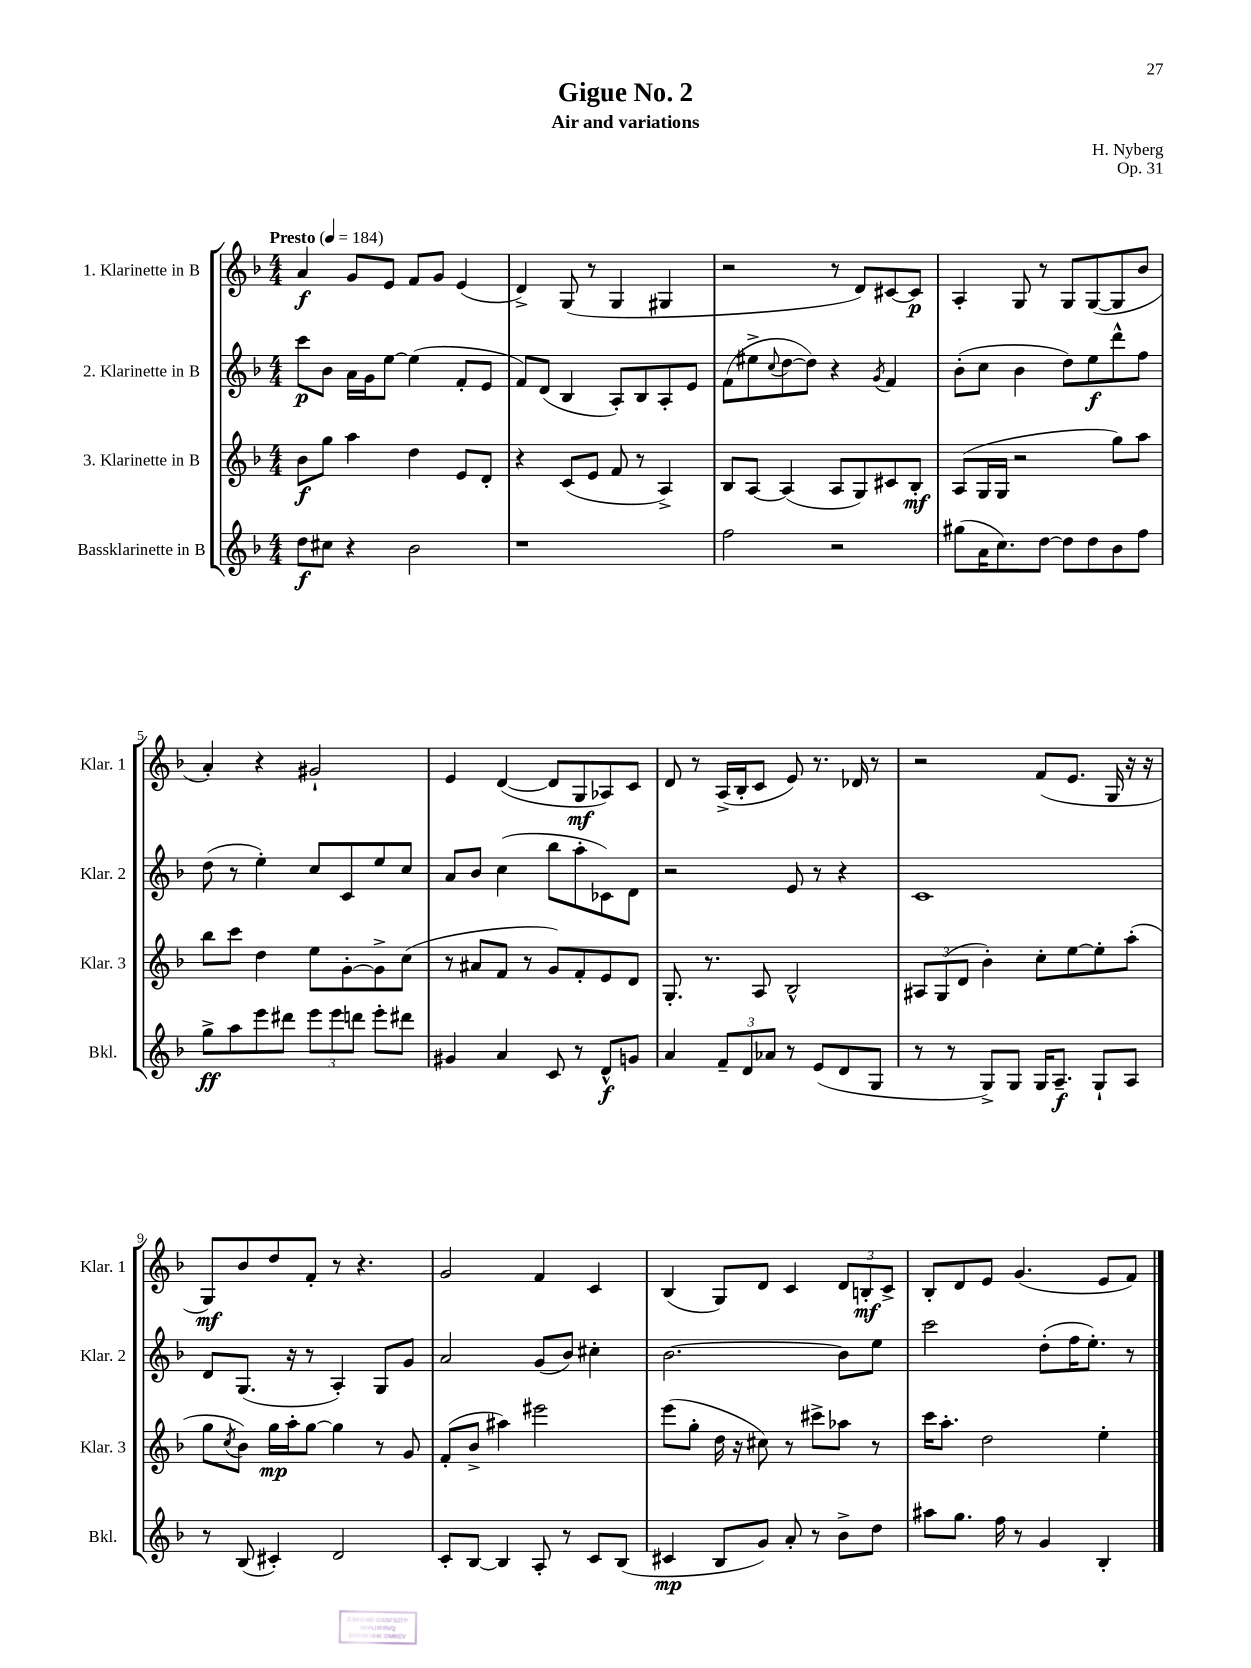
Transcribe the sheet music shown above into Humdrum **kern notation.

**kern	**kern	**kern	**kern
*staff4	*staff3	*staff2	*staff1
*clefG2	*clefG2	*clefG2	*clefG2
*k[b-]	*k[b-]	*k[b-]	*k[b-]
*M4/4	*M4/4	*M4/4	*M4/4
*MM184	*MM184	*MM184	*MM184
8dd	8b-	8ccc	4a
8cc#	8gg	8b-	.
4r	4aa	16a	8g
.	.	16g	.
.	.	[8ee	8e
2b-	4dd	(4ee]	8f
.	.	.	8g
.	8e	8f'	(4e
.	8d'	8e	.
=	=	=	=
1r	4r	8f)	4d^)
.	.	(8d	.
.	(8c	4B-	(8G
.	8e	.	8r
.	8f	8A')	4G
.	8r	8B-	.
.	4A^)	8A'	4G#
.	.	8e	.
=	=	=	=
2ff	8B-	(8f	2r
.	[8A	8ee#^	.
.	.	8qqcc	.
.	(4A]	[8dd	.
.	.	8dd])	.
2r	8A	4r	8r
.	8G)	.	8d)
.	.	8qg	.
.	8c#	4f	[8c#
.	8B-'	.	8c#]
=	=	=	=
(8gg#	(8A	(8b-'	4A'
16a	16G	8cc	.
8.cc)	16G	.	.
.	2r	4b-	8G
[8dd	.	.	8r
8dd]	.	8dd)	8G
8dd	.	8ee	([8G
8b-	8gg)	8ddd^^	8G]
8ff	8aa	8ff	8b-
=	=	=	=
8gg^	8bb-	(8dd	4a')
8aa	8ccc	8r	.
8eee	4dd	4ee')	4r
8ddd#	.	.	.
12eee	8ee	8cc	2g#`
12eee	.	.	.
.	[8g'	8c	.
12ddd	.	.	.
8eee'	8g^]	8ee	.
8ddd#	(8cc	8cc	.
=	=	=	=
4g#	8r	8a	4e
.	8a#	8b-	.
4a	8f	(4cc	([4d
.	8r	.	.
8c	8g)	8bb-	8d]
8r	8f'	8aa'	8G
8d^^	8e	8c-)	8A-)
8g	8d	8d	8c
=	=	=	=
4a	8.G'	2r	8d
.	.	.	8r
.	8.r	.	.
12f~	.	.	(16A^
.	.	.	16B-'
12d	.	.	.
.	8A	.	8c
12a-	.	.	.
8r	2B-^^	8e	8e)
(8e	.	8r	8.r
8d	.	4r	.
.	.	.	16d-
8G	.	.	8r
=	=	=	=
8r	12A#	1c	2r
.	(12G	.	.
8r	.	.	.
.	12d	.	.
8G^)	4b-')	.	.
8G	.	.	.
16G	8cc'	.	(8f
8.A~	.	.	.
.	[8ee	.	8.e
8G`	8ee']	.	.
.	.	.	16G
8A	(8aa'	.	16r
.	.	.	16r
=	=	=	=
8r	8gg	8d	8G)
.	8qcc	.	.
(8B-	8b-)	(8.G	8b-
4c#')	16gg	.	8dd
.	16aa'	16r	.
.	[8gg	8r	8f'
2d	4gg]	4A')	8r
.	.	.	4.r
.	8r	8G	.
.	8g	8g	.
=	=	=	=
8c'	(8f'	2a	2g
[8B-	8b-^	.	.
4B-]	4aa#)	.	.
8A'	2eee#	(8g	4f
8r	.	8b-)	.
8c	.	4cc#'	4c
(8B-	.	.	.
=	=	=	=
4c#	(8eee	[2.b-	(4B-
.	8gg'	.	.
8B-	16dd	.	8G)
.	16r	.	.
8g)	8cc#)	.	8d
8a'	8r	.	4c
8r	8ccc#^	.	.
8b-^	8aa-	8b-]	12d
.	.	.	12B'
8dd	8r	8ee	.
.	.	.	12c^
=	=	=	=
8aa#	16ccc	2ccc	8B-'
.	8.aa'	.	.
8.gg	.	.	8d
.	2dd	.	8e
16ff	.	.	.
8r	.	.	(4.g
4g	.	(8dd'	.
.	.	16ff	.
.	.	8.ee')	.
4B-'	4ee'	.	8e
.	.	8r	8f)
==	==	==	==
*-	*-	*-	*-
